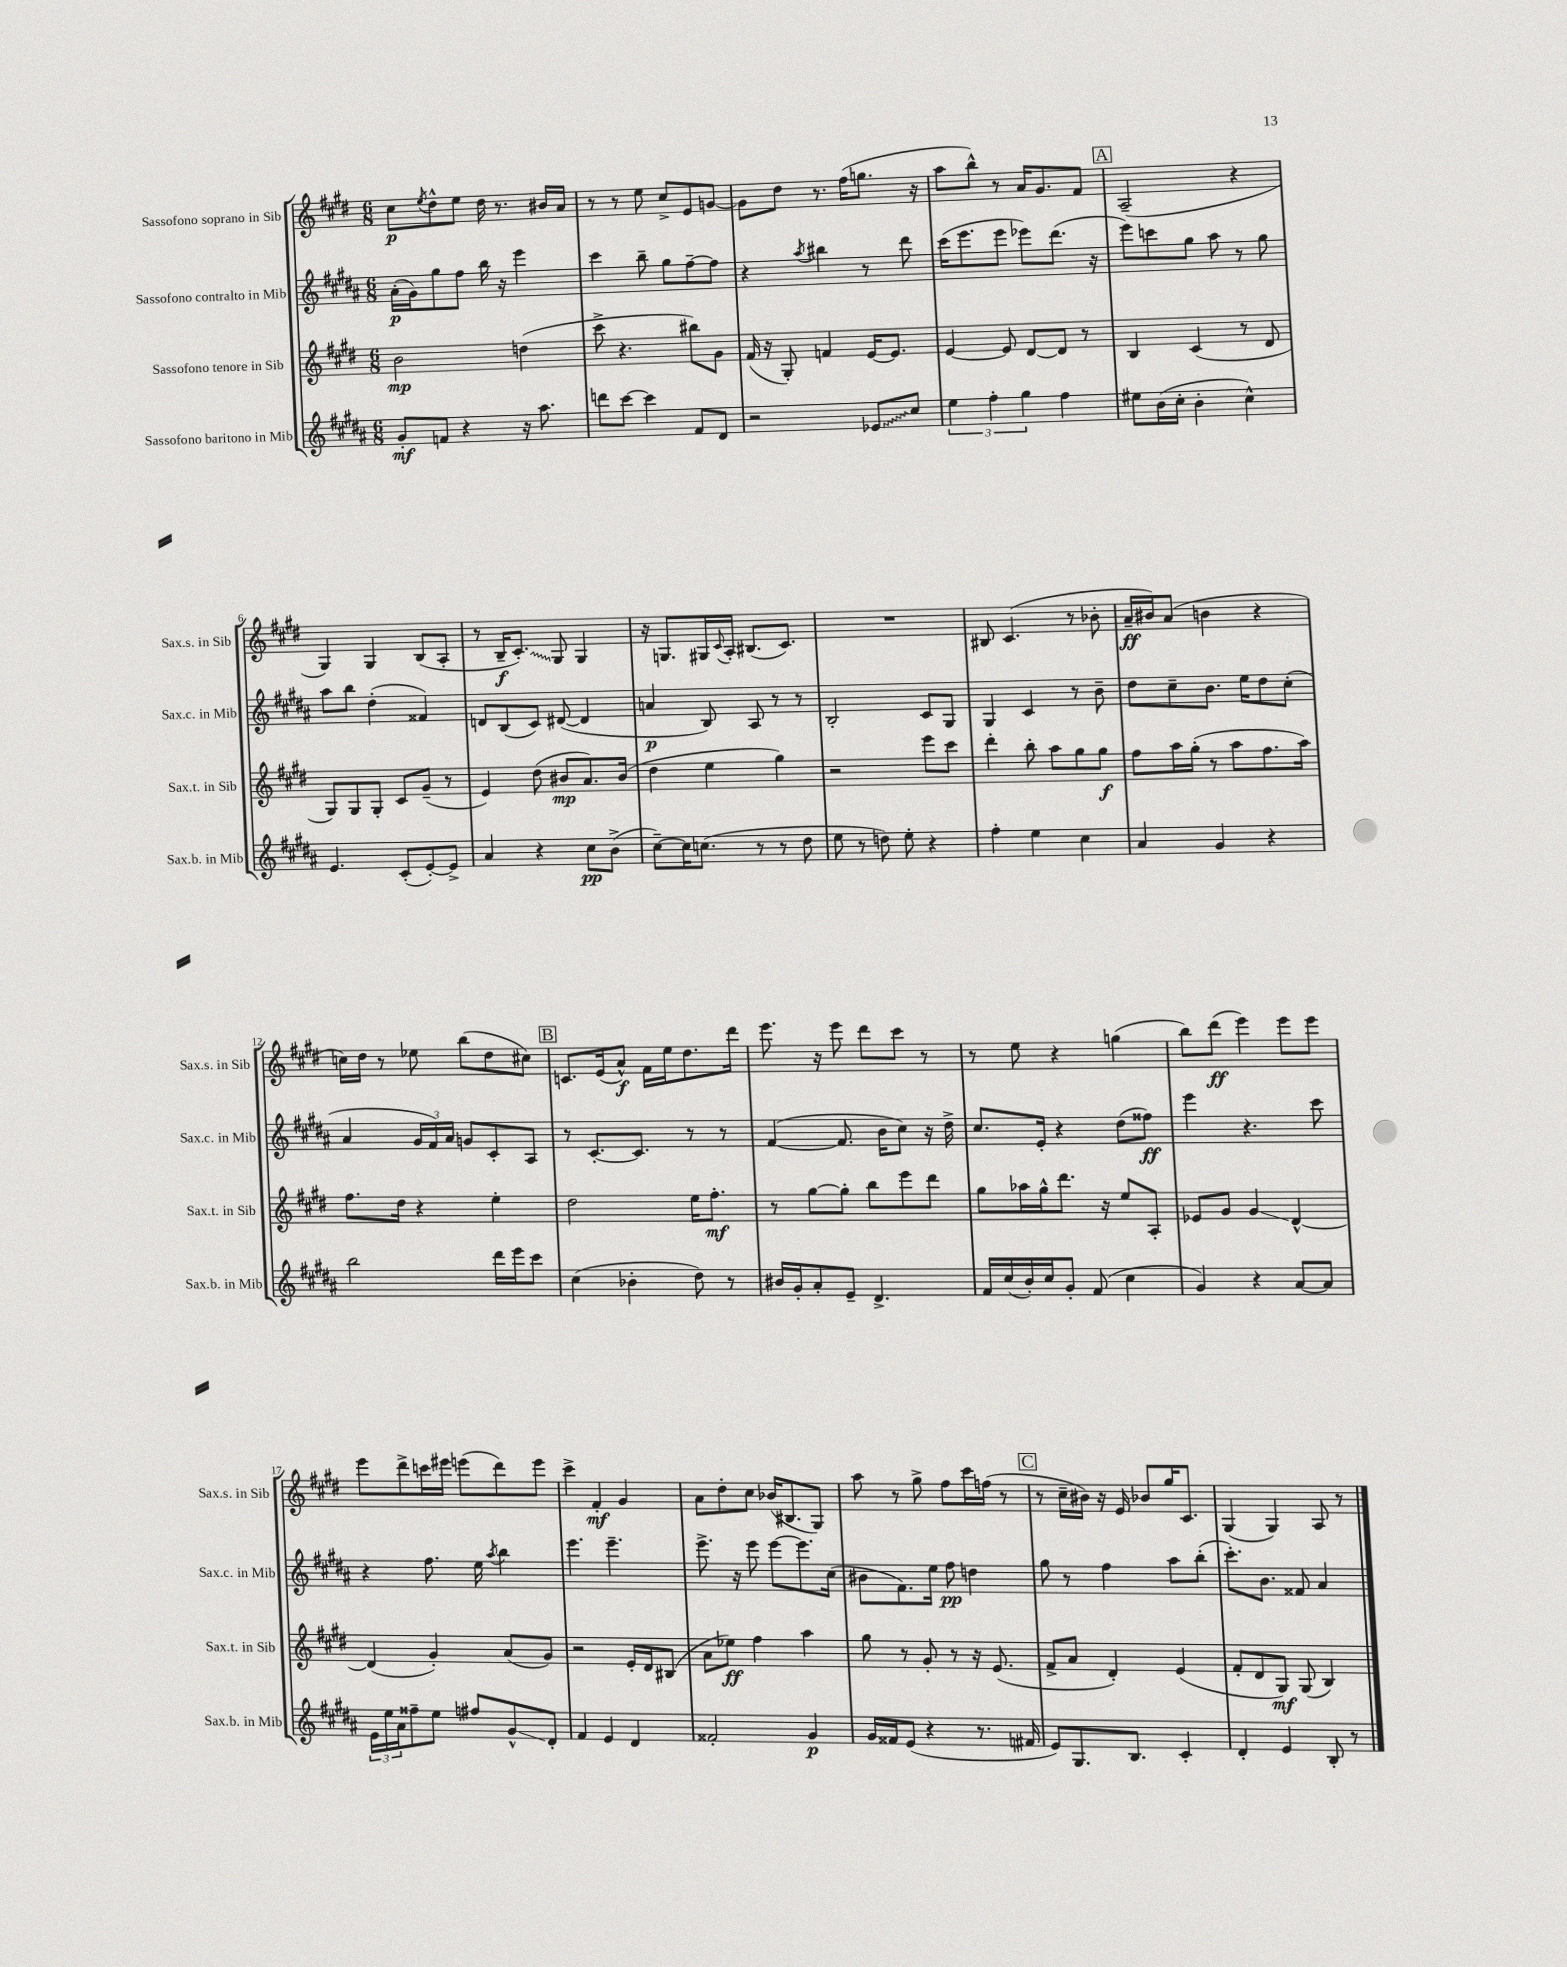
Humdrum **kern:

**kern	**kern	**kern	**kern
*staff4	*staff3	*staff2	*staff1
*clefG2	*clefG2	*clefG2	*clefG2
*k[f#c#g#d#a#]	*k[f#c#g#d#]	*k[f#c#g#d#a#]	*k[f#c#g#d#]
*M6/8	*M6/8	*M6/8	*M6/8
8g#'	2b	(16a#'	8cc#
.	.	16g#)	.
.	.	.	8qee
8f	.	8gg#	8dd#^^
4r	.	8ff#	8ee
.	.	16bb	16dd#
.	.	16r	8.r
16r	(4dd	4eee	.
8.aa#	.	.	.
.	.	.	16b#
.	.	.	16a
=	=	=	=
8ddd	8ccc#^	4ccc#	8r
[8ccc#	4.r	.	8r
4ccc#]	.	8bb~	8ee
.	.	8gg#	8cc#^
8f#	8bb#)	[8ff#~	8e
8d#	8g#	8ff#]	[8g
=	=	=	=
2r	(16f#	4r	8g]
.	16r	.	.
.	8G#')	.	8dd#
.	.	8qaa#	.
.	4f	4bb#	8.r
.	.	.	(16ff#
8e-	[16e	8r	8.gg
.	8.e]	.	.
8cc#	.	8ddd#	.
.	.	.	16r
=	=	=	=
6ee	[4e	(16ccc#	8aa
.	.	8.eee	.
.	.	.	8bb^^)
6ff#'	.	.	.
.	8e]	8eee	8r
6gg#	.	.	.
.	[8d#	8eee-)	16a
.	.	.	8.g#
4ff#	8d#]	(8.ddd#	.
.	8r	.	8f#
.	.	16r	.
=	=	=	=
8ee#	4B	8eee)	(2A~
(16b	.	8ccc	.
16cc#'	.	.	.
4b'	(4c#	8gg#	.
.	.	8aa#	.
4cc#^^)	8r	8r	4r
.	8d#	8gg#	.
=	=	=	=
4.e	8G#)	8aa#	4G#)
.	8G#	8bb	.
.	8G#'	(4dd#'	4G#
(8c#'	8c#	.	.
[8e')	(8g#~	4f##)	(8B
8e^]	8r	.	8A'
=	=	=	=
4a#	4e)	8d	8r
.	.	(8B	16B~
.	.	.	8.c#')
4r	(8dd#	8c#)	.
.	8b#	([8d#	8G#
8cc#	8.a)	4d#]	4G#
(8b^	.	.	.
.	(16b#	.	.
=	=	=	=
[8cc#~)	4dd#	4a	16r
.	.	.	8.G
16cc#]	.	.	.
(8.cc	.	.	.
.	4ee	8B)	16G#
.	.	.	8qqc#
.	.	.	16A'
8r	.	8A#	(8.B#
8r	4gg#)	8r	.
.	.	.	8.c#)
8dd#	.	8r	.
=	=	=	=
8ee	2r	2B'	2.r
8r	.	.	.
8dd)	.	.	.
8ee'	.	.	.
4r	8eee	8c#	.
.	8ccc#	8G#	.
=	=	=	=
4ff#'	4ddd#'	4G#	8B#
.	.	.	(4.c#
4ee	8bb'	4c#	.
.	8aa	.	.
4cc#	8gg#	8r	8r
.	8gg#	8b~	8b-'
=	=	=	=
4a#	8ff#	8dd#	16a~
.	.	.	16b#)
.	16aa	8cc#~	(8a
.	(16gg#'	.	.
4g#	8r	8.b	4b
.	8aa	.	.
.	.	16ee	.
4r	8.ff#	8dd#	4r
.	.	(8cc#'	.
.	16aa)	.	.
=	=	=	=
2bb	8.ff#	4a#	16cc)
.	.	.	16dd#
.	.	.	8r
.	16dd#	.	.
.	4r	24g#	8ee-
.	.	24f#)	.
.	.	24a#	.
.	.	8g	(8bb
16ddd#	4ee'	8c#'	8dd#
16eee	.	.	.
8ccc#	.	8A#	8cc#)
=	=	=	=
(4cc#	2dd#	8r	8.c
.	.	[8.c#'	.
.	.	.	(16e
4b-'	.	.	8a^^)
.	.	8.c#]	.
.	.	.	16f#
.	.	.	16ee
8dd#)	16ee	8r	8.dd#
.	8.ff#'	.	.
8r	.	8r	.
.	.	.	16ddd#
=	=	=	=
16b#	8r	([4f#	8.eee
16g#'	.	.	.
8a#'	[8gg#	.	.
.	.	.	16r
8e~	8gg#']	8.f#]	8eee
4.d#^	8bb	.	8ddd#
.	.	16b	.
.	8eee	8cc#)	8ccc#
.	8ddd#	16r	8r
.	.	16dd#^	.
=	=	=	=
16f#	8gg#	8.cc#	8r
(16cc#	.	.	.
16b')	16aa-	.	8ee
16cc#	16gg#^^	16e'	.
8g#'	8.ddd#	4r	4r
(8f#	.	.	.
.	16r	.	.
4cc#	8ee	(8dd#	(4gg
.	8A'	8ff##)	.
=	=	=	=
4g#)	8e-	4eee	8bb)
.	8g#	.	(8ddd#
4r	4g#	4.r	4eee)
[8a#	[4d#^^	.	8eee
8a#]	.	8ccc#	8eee
=	=	=	=
24e	(4d#]	4r	8eee
24ee	.	.	.
24a#	.	.	.
8ff##~	.	.	8ddd#^
8ee	4g#')	8.ff#	16ccc
.	.	.	16eee#
8ff#	.	.	(8eee
.	.	16ee	.
.	.	8qaa#	.
8g#^^	(8a	4bb	8ddd#)
8d#'	8g#)	.	8eee
=	=	=	=
4f#	2r	4.eee	4ccc#^
4e	.	.	4f#'
.	.	4.eee~	.
4d#	16e'	.	4g#
.	16d#	.	.
.	(8B#	.	.
=	=	=	=
2f##'	8a	8.eee^	8a
.	8ee-)	.	8dd#'
.	.	16r	.
.	4ff#	8eee	8cc#
.	.	[8eee	(16b-
.	.	.	8.B#
4g#	4aa	8.eee]	.
.	.	.	8G#)
.	.	(16cc#	.
=	=	=	=
16g#	8gg#	8b#	8aa
16f##	.	.	.
(8e	8r	8.f#)	8r
4r	8g#'	.	8gg#^
.	.	16ee	.
.	8r	8ff#	8ff#
8.r	16r	4dd	16ccc#
.	(8.e	.	(16ff
.	.	.	8r
16f#	.	.	.
=	=	=	=
8e)	8f#^	8gg#	8r
8.G#	8a	8r	16cc#~
.	.	.	16b#)
.	4d#')	4ff#	16r
8.B	.	.	16e
.	.	.	8b-
4c#'	(4e	8aa#	16gg#
.	.	.	8.c#
.	.	(8bb'	.
=	=	=	=
4d#'	8f#'	8.ccc#')	(4G#
.	8d#	.	.
.	.	8.b	.
4e	8G#)	.	4G#)
.	(8G#	8f##	.
8B'	4B)	4a#	8A
8r	.	.	8r
==	==	==	==
*-	*-	*-	*-
